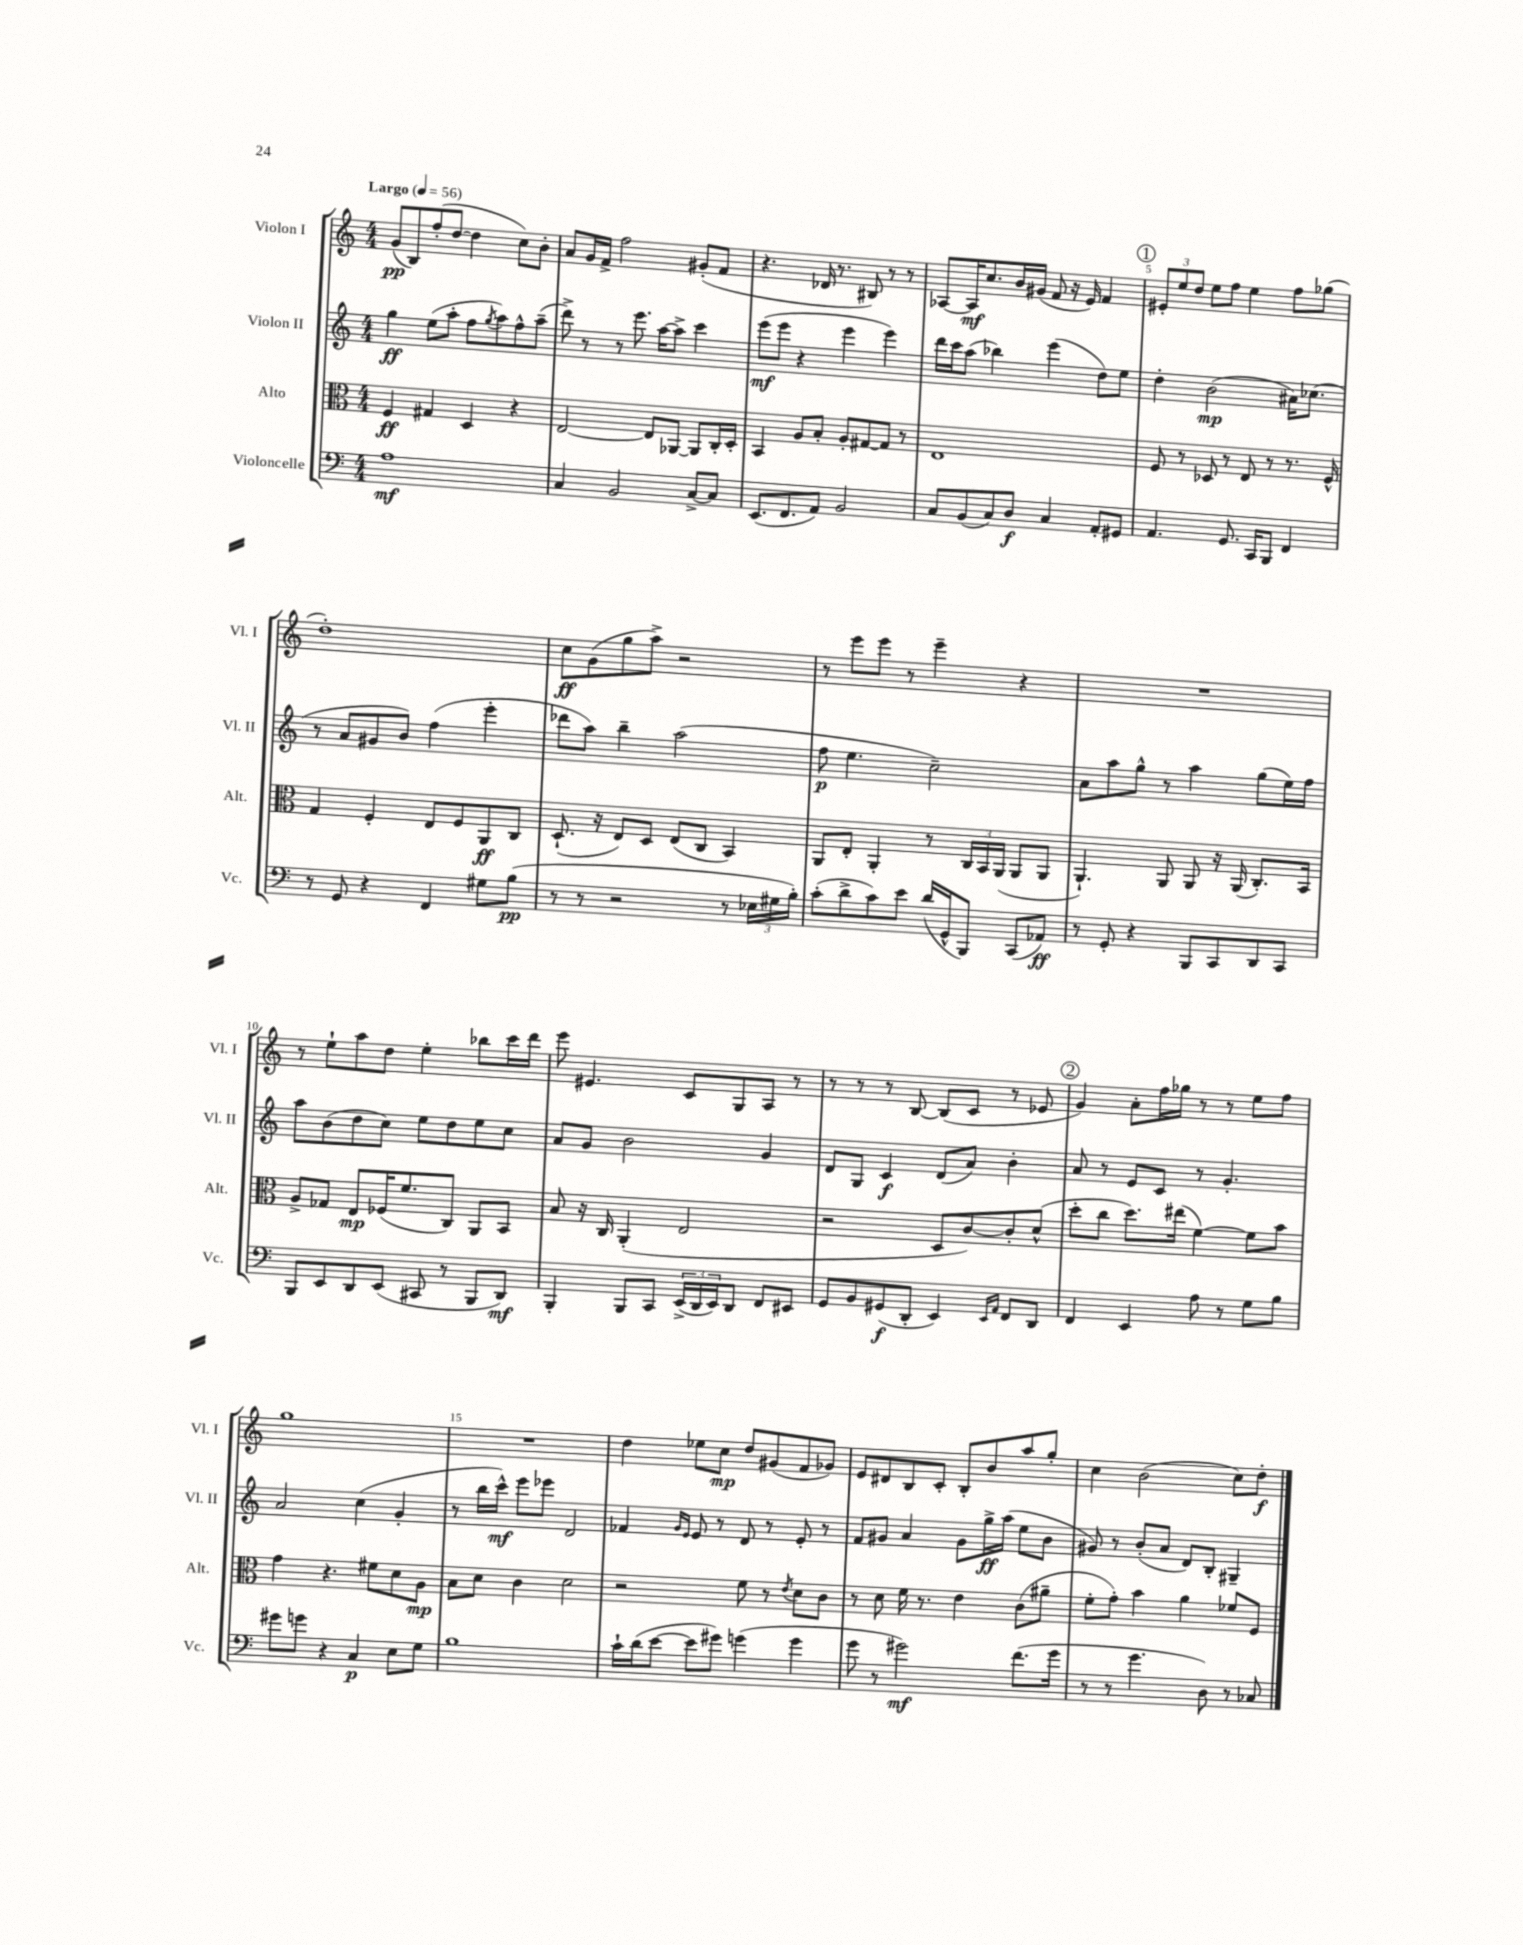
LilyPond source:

<<
\new StaffGroup <<
\new Staff = "s0" \with { instrumentName = "Violon I" shortInstrumentName = "Vl. I" } {
    \clef treble \key c \major \numericTimeSignature \time 4/4 \tempo "Largo" 4 = 56
    g'8\pp( b8) f''8-.( d''8~ d''4 c''8) b'8-. |
    a'8 g'16 f'16-> f''2 gis'8-.( f'8 |
    r4. des'16 r8. bis8) r8 r8 |
    aes8~ aes16\mf c''8. b'16 gis'16( f'8 r16 e'16) f'4 |
    \mark \markup { \circle "1" } \tuplet 3/2 { eis'8-. e''8 d''8 } e''8 f''8 e''4 f''8 ges''8( |
    d''1-.) |
    c''8\ff g'8( g''8 a''8->) r2 |
    r8 e'''8 e'''8 r8 e'''4-- r4 |
    R1 |
    r8 e''8-! a''8 d''8 e''4-. bes''8 c'''16 d'''16 |
    e'''8 eis'4. c'8 g8 a8 r8 |
    r8 r8 r8 b8~ b8( c'8 r8 ees'8 |
    \mark \markup { \circle "2" } g'4) a'8-. f''16 ges''16 r8 r8 e''8 f''8 |
    g''1 |
    R1 |
    d''4 ees''8 c''8\mp d''8 gis'8( f'8 ges'8) |
    e'8 dis'8 b8 c'8-. b8-. b'8 a''8 g''8-. |
    c''4 b'2( c''8) d''8-.\f \bar "|." |
}
\new Staff = "s1" \with { instrumentName = "Violon II" shortInstrumentName = "Vl. II" } {
    \clef treble \key c \major \numericTimeSignature \time 4/4
    g''4\ff e''8( a''8-. f''8 \acciaccatura { g''8 } a''8) f''8-^ a''8--( |
    d'''8->) r8 r8 e'''8. a''16~ a''8-> c'''4 |
    e'''8\mf( e'''8 r4 e'''4 e'''4) |
    d'''16 c'''16 a''8( bes''4) e'''4( d''8) e''8 |
    \mark \markup { \circle "1" } d''4-. b'2\mp( ais'16) ces''8.( |
    r8 a'8 gis'8 b'8) f''4( e'''4-. |
    des'''8 a''8) b''4-- a''2( |
    f''8\p e''4. c''2--) |
    a'8 a''8 g''8-^ r8 a''4 g''8( e''16) f''16 |
    a''8 b'8( d''8 c''8) e''8 d''8 e''8 c''8 |
    a'8 g'8 b'2 g'4 |
    d'8 g8 c'4\f d'8( a'8) b'4-. |
    \mark \markup { \circle "2" } a'8 r8 e'8 c'8 r8 g'4.-. |
    a'2 c''4( g'4-. |
    r8 b''16 c'''16-^\mf) e'''8 ees'''8 d'2 |
    fes'4 \grace { g'16 e'16 } e'8 r8 d'8 r8 e'8-. r8 |
    f'8 gis'8 a'4 gis'8 g''16->\ff a''16( e''8 b'8 |
    gis'8) r8 b'8-.( a'8 d'8) b8-. gis4-- \bar "|." |
}
\new Staff = "s2" \with { instrumentName = "Alto" shortInstrumentName = "Alt." } {
    \clef alto \key c \major \numericTimeSignature \time 4/4
    f4\ff gis4 d4 r4 |
    e2~ e8 aes,8~ aes,8 c16-. d16-. |
    b,4 a8 b8-. a8-. gis8~ gis8 r8 |
    e1 |
    \mark \markup { \circle "1" } f8 r8 des8 r8 e8 r8 r8. f16-^ |
    g4 f4-. e8 f8 a,8\ff c8 |
    d8.-!( r16 e8) d8 e8( c8 b,4) |
    a,8 e8-. a,4-. r8 \tuplet 3/2 { c16 b,16 a,16( } a,8 a,8 |
    a,4.-!) a,8 a,8 r16 a,16( c8.-.) b,16 |
    a8-> ges8 e8\mp fes16( f'8. c8) a,8 b,8 |
    b8 r16 c16 a,4-.( e2 |
    r2 d8 c'8~) c'8-. d'8-^( |
    \mark \markup { \circle "2" } d''8-. c''8 d''8.) eis''16( f'4~) f'8 b'8 |
    g'4 r4. fis'8 d'8 a8\mp |
    b8 d'8 c'4 d'2 |
    r2 f'8 r8 \acciaccatura { e'8 } d'8 c'8 |
    r8 d'8 f'16 r8. e'4 c'8( ais'8-- |
    f'8-. g'8-.) b'4 a'4 fes'8 f8 \bar "|." |
}
\new Staff = "s3" \with { instrumentName = "Violoncelle" shortInstrumentName = "Vc." } {
    \clef bass \key c \major \numericTimeSignature \time 4/4
    a1\mf |
    c4 b,2 c8~-> c8 |
    e,8.( f,8. a,8) b,2 |
    c8 b,8( c8) d8\f c4 a,8-. gis,8 |
    \mark \markup { \circle "1" } a,4. g,8. c,16 b,,8 f,4 |
    r8 g,8 r4 f,4 gis8 b8\pp( |
    r8 r8 r2 r8 \tuplet 3/2 { ees16 gis16 b16-.) } |
    c'8-.( d'8-> c'8) e'8 d'16( g,16-^ b,,8) c,8( aes,8\ff) |
    r8 g,8-. r4 b,,8 c,8 d,8 c,8 |
    b,,8 e,8 d,8 e,8( cis,8 r8 b,,8 d,8\mf) |
    b,,4-. b,,8 c,8 \tuplet 3/2 { e,16->( d,16 e,16) } d,8 f,8 eis,8 |
    g,8 b,8 gis,8\f( d,8-. e,4) \grace { e,16 a,16 } f,8 d,8 |
    \mark \markup { \circle "2" } f,4 e,4 a8 r8 g8 b8 |
    gis'8 g'8 r4 c4\p e8 g8 |
    b1 |
    c'16-! d'16( e'8~ e'8 gis'8) g'4( g'4 |
    g'8 r8 gis'2\mf) f'8.( gis'16 |
    r8 r8 g'4. d8) r8 ces8 \bar "|." |
}
>>
>>
\layout { \context { \Score \override BarNumber.break-visibility = ##(#f #t #t) barNumberVisibility = #(every-nth-bar-number-visible 5) } }
